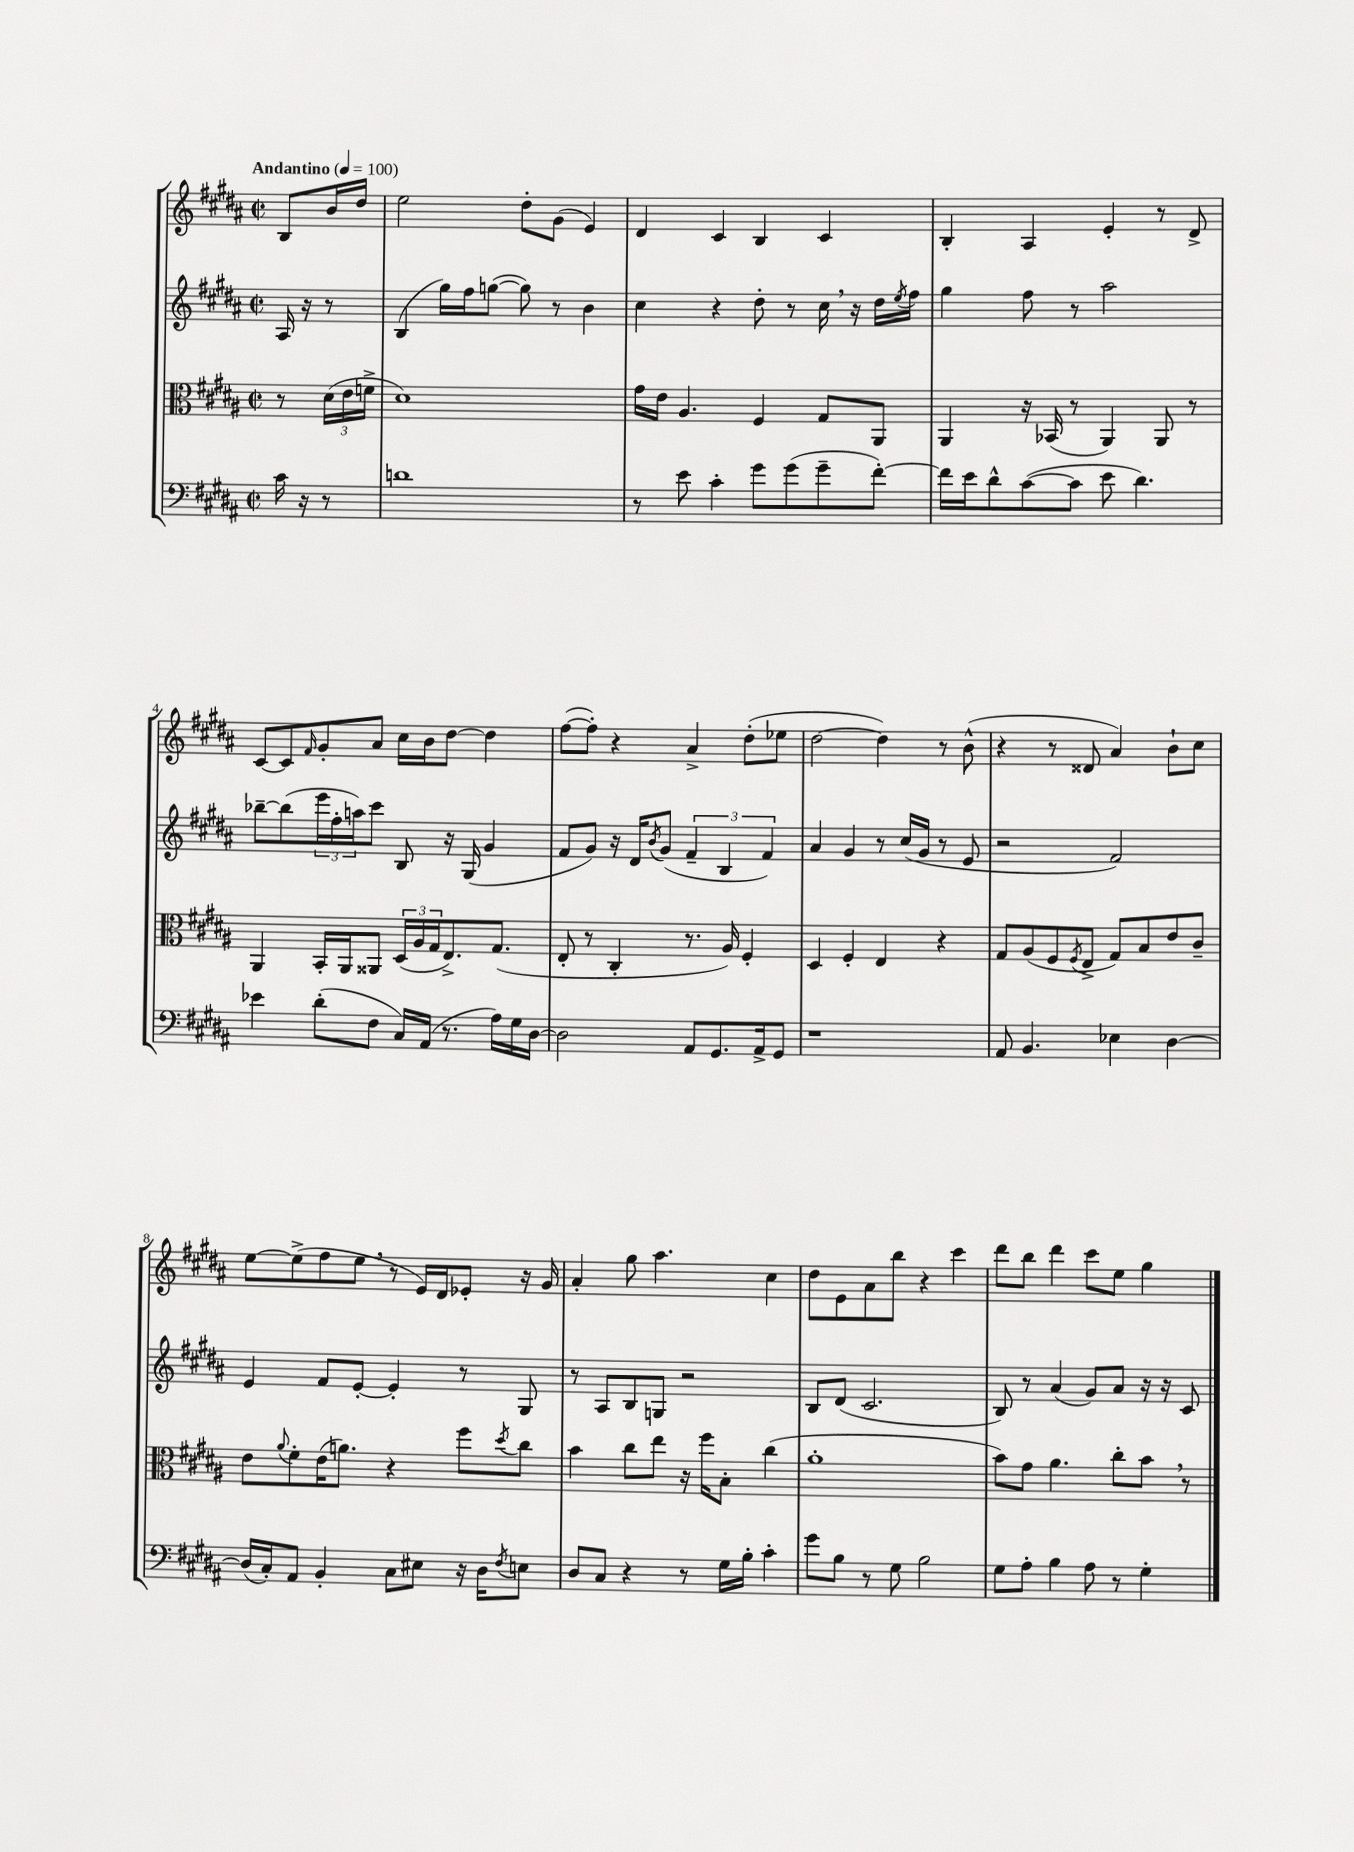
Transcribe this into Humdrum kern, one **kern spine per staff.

**kern	**kern	**kern	**kern
*staff4	*staff3	*staff2	*staff1
*clefF4	*clefC3	*clefG2	*clefG2
*k[f#c#g#d#a#]	*k[f#c#g#d#a#]	*k[f#c#g#d#a#]	*k[f#c#g#d#a#]
*M2/2	*M2/2	*M2/2	*M2/2
*met(c|)	*met(c|)	*met(c|)	*met(c|)
*MM100	*MM100	*MM100	*MM100
16c#	8r	16A#	8B
16r	.	16r	.
8r	(24d#	8r	16b
.	24e	.	.
.	.	.	16dd#
.	24f^	.	.
=	=	=	=
1d	1d#)	(4B	2ee
.	.	16gg#)	.
.	.	16ff#	.
.	.	([8gg	.
.	.	8gg])	8dd#'
.	.	8r	(8g#
.	.	4b	4e)
=	=	=	=
8r	16g#	4cc#	4d#
.	16e	.	.
8e	4.A#	.	.
4c#'	.	4r	4c#
8g#	4F#	8dd#'	4B
(8g#	.	8r	.
8g#~	8G#	16cc#	4c#
.	.	16r	.
[8f#')	8AA#	16dd#	.
.	.	8qee	.
.	.	16ff#	.
=	=	=	=
16f#]	4AA#	4gg#	4B'
16e	.	.	.
8d#^^	.	.	.
([8c#	16r	8ff#	4A#
.	(16BB-	.	.
8c#]	8r	8r	.
8e	4AA#)	2aa#	4e'
4.d#)	.	.	.
.	8AA#	.	8r
.	8r	.	8d#^
=	=	=	=
4e-	4AA#	[8bb-~	[8c#
.	.	(8bb-]	8c#]
.	.	.	16qqf#
(8d#'	16BB'	24eee	8g#'
.	.	24ff#'	.
.	16AA#	.	.
.	.	24aa)	.
8F#	8AA##	8ccc#	8a#
16C#)	(24D#	8B	16cc#
.	24A#	.	.
(16AA#	.	.	16b
.	24G#	.	.
8.r	8.E^)	16r	[8dd#
.	.	(16G#	.
.	.	4g#	4dd#]
16A#)	(8.G#	.	.
16G#	.	.	.
[16D#	.	.	.
=	=	=	=
2D#]	8E'	8f#	([8ff#
.	8r	8g#)	8ff#'])
.	4C#'	16r	4r
.	.	16d#	.
.	.	8qb	.
.	.	(8g#	.
8AA#	8.r	6f#~	4a#^
8.GG#	.	.	.
.	.	6B	.
.	16A#)	.	.
.	4F#'	.	(8dd#'
16AA#^	.	.	.
.	.	6f#)	.
8GG#	.	.	8ee-
=	=	=	=
1r	4D#	4a#	[2dd#
.	4F#'	4g#	.
.	4E	8r	4dd#])
.	.	(16cc#	.
.	.	16g#	.
.	4r	8r	8r
.	.	8e	(8b^^
=	=	=	=
8AA#	8G#	2r	4r
4.BB	(8A#	.	.
.	8F#	.	8r
.	8qF#	.	.
.	8E^	.	8d##
4E-	8G#)	2f#)	4a#)
.	8B	.	.
[4D#	8e	.	8b`
.	8c#~	.	8cc#
=	=	=	=
(16D#]	8e	4e	[8ee
16C#')	.	.	.
.	8qqa#	.	.
8AA#	8f#'	.	(8ee^]
4BB'	(16e	8f#	8ff#
.	8.a)	.	.
.	.	[8e'	8ee
8C#	4r	4e']	8r
8E#	.	.	16e)
.	.	.	16d#
16r	8ff#	8r	8e-'
16D#	.	.	.
8qF#	8qdd#	.	.
8E	8cc#	8G#	16r
.	.	.	16g#
=	=	=	=
8D#	4b	8r	4a#'
8C#	.	8A#	.
4r	8cc#	8B	8gg#
.	8ee	8G	4.aa#
8r	16r	2r	.
.	16ff#	.	.
16G#	8B'	.	.
16B'	.	.	.
4c#'	(4cc#	.	4cc#
=	=	=	=
8g#	1a#'	8B	8dd#
8B	.	(8d#	8e
8r	.	2.c#	8a#
8G#	.	.	8bb
2B	.	.	4r
.	.	.	4ccc#
=	=	=	=
8G#	8b)	8B)	8ddd#
8A#'	8g#	8r	8bb
4B	4.a#	(4a#	4ddd#
8A#	.	8g#)	8ccc#
8r	8cc#'	8a#	8ee
4G#'	8b	16r	4gg#
.	.	16r	.
.	8r	8c#	.
==	==	==	==
*-	*-	*-	*-
